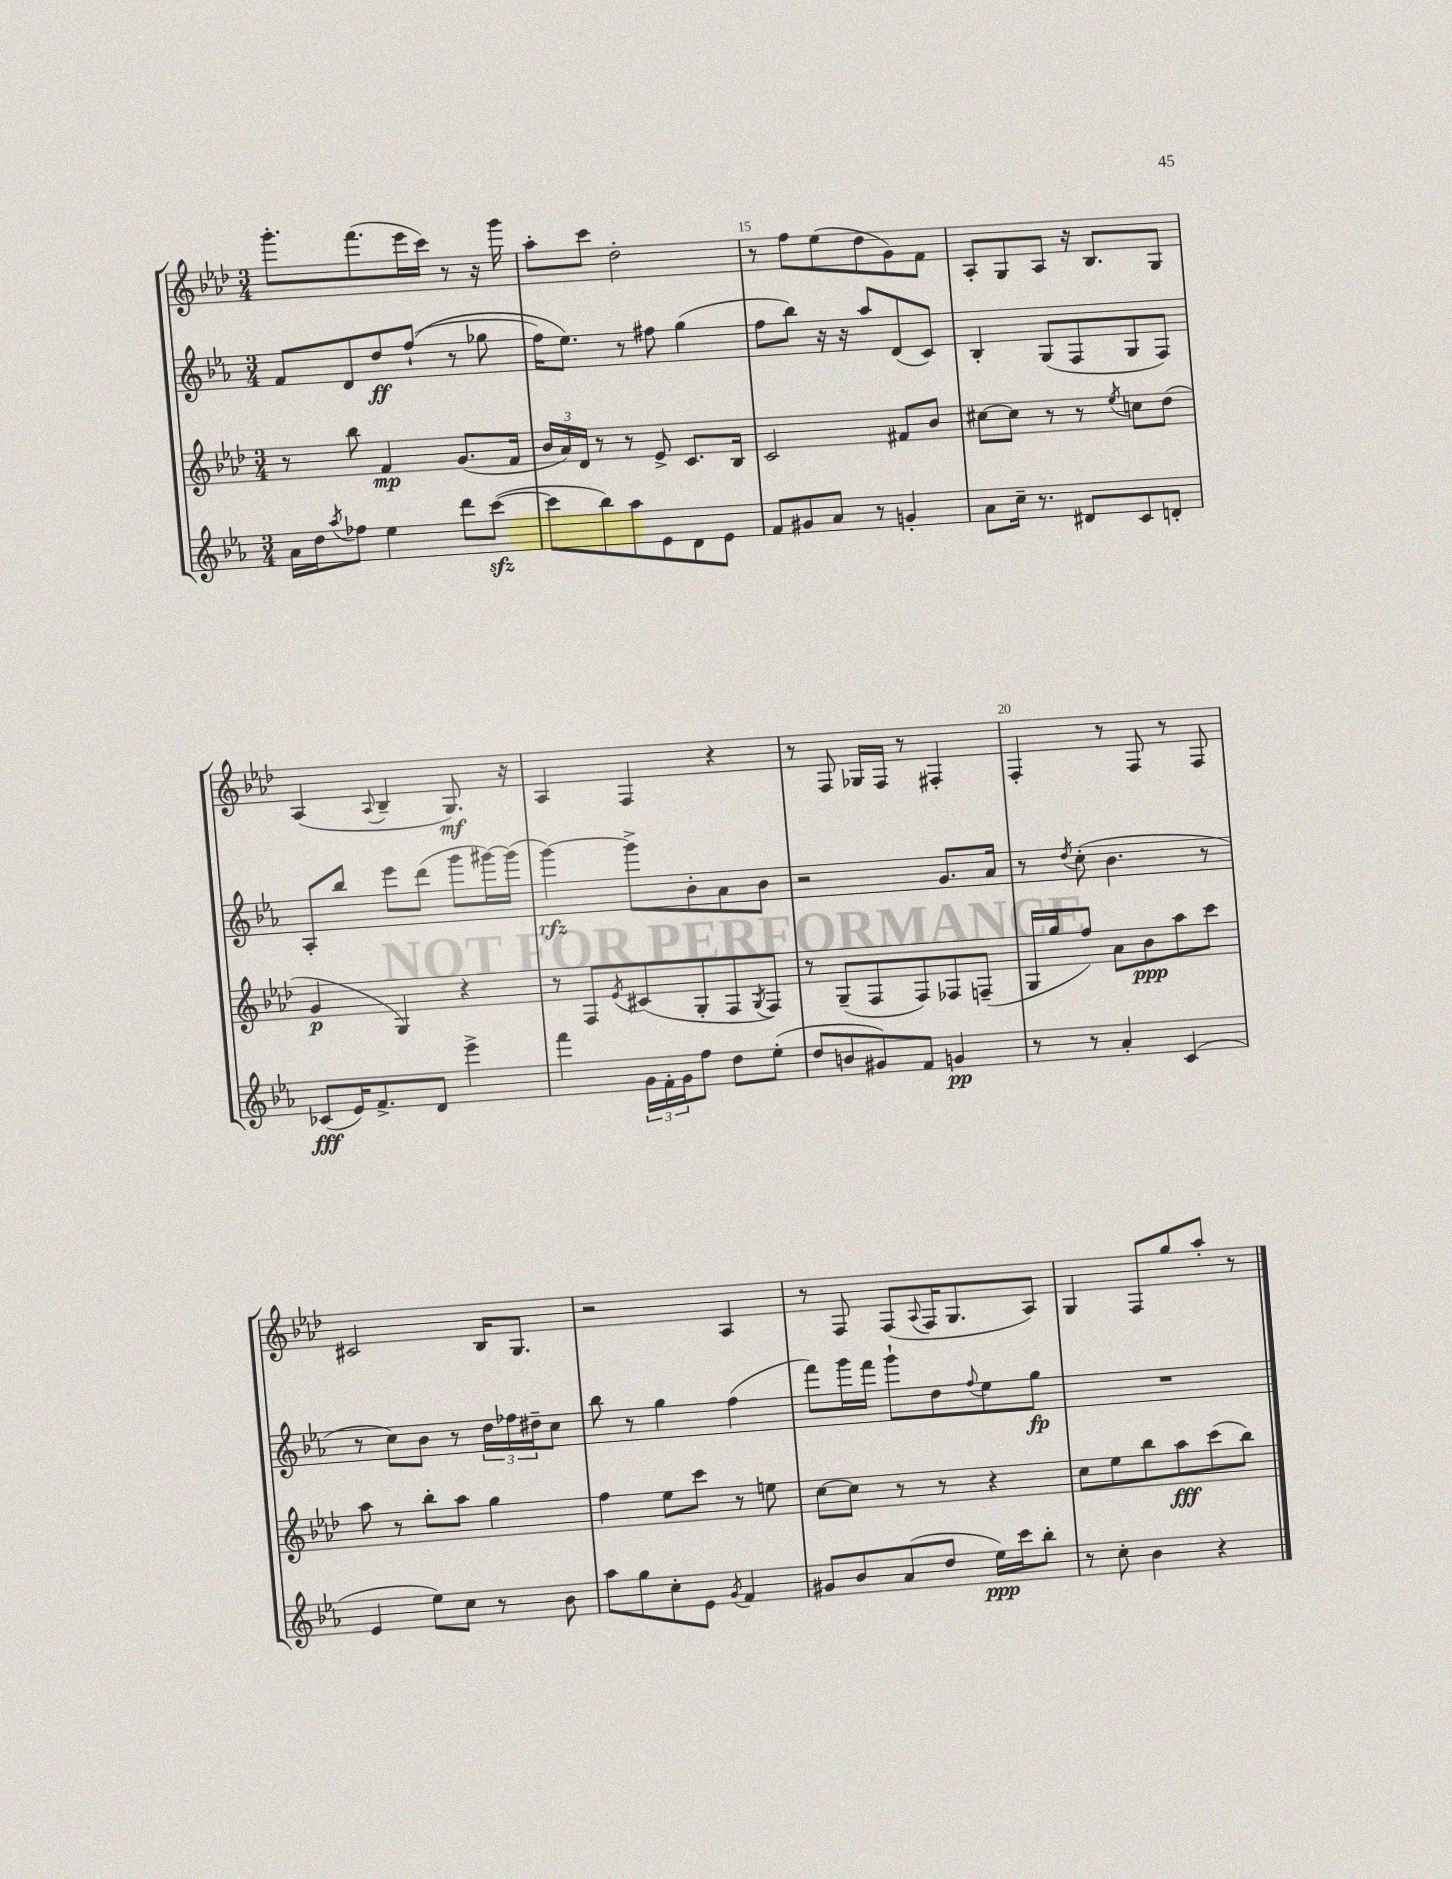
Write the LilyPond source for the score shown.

<<
\new StaffGroup <<
\new Staff = "s0" {
    \clef treble \key aes \major \numericTimeSignature \time 3/4
    g'''8.-. f'''8.( ees'''16 c'''16) r8 r16 g'''16 |
    aes''8-. c'''8 des''2-. |
    r8 f''8 ees''8( des''8 g'8) f'8 |
    aes8-. g8 aes8 r16 bes8. g8 |
    aes4( \appoggiatura { aes8 } bes4-- g8.\mf) r16 |
    aes4 f4 r4 |
    r8 f8 ges16 f16 r8 fis4-. |
    f4-. r8 f8 r8 f8 |
    cis'2 bes16 g8. |
    r2 aes4 |
    r8 f8 f8( \appoggiatura { aes8 } f16 g8. aes8) |
    g4 f8 g''8 aes''8-. r8 \bar "|." |
}
\new Staff = "s1" {
    \clef treble \key ees \major \numericTimeSignature \time 3/4
    f'8 d'8 d''8\ff f''8-!(\( r8 ges''8 |
    f''16) ees''8.\) r8 fis''8 g''4( |
    f''8 bes''8) r16 r16 aes''8 d'8( c'8) |
    bes4-. g8( f8 g8 f8) |
    aes8-. bes''8 ees'''8 d'''8( g'''8 gis'''16~) gis'''16( |
    g'''4~\rfz) g'''8-> bes'8-. aes'8 bes'8 |
    r2 g'8. aes'16 |
    r8 \acciaccatura { d''8 } c''8-.( bes'4. r8 |
    r8 c''8) bes'8 r8 \tuplet 3/2 { d''16 fes''16 dis''16-- } c''8 |
    bes''8 r8 g''4 f''4( |
    f'''8) g'''16 f'''16 g'''8-! d''8 \appoggiatura { f''8 } ees''8 g''8\fp |
    R2. \bar "|." |
}
\new Staff = "s2" {
    \clef treble \key aes \major \numericTimeSignature \time 3/4
    r8 bes''8 f'4\mp g'8.( f'16 |
    \tuplet 3/2 { bes'16 aes'16) des'16 } r8 r8 ees'8-> c'8. bes16 |
    c'2 fis'8 bes'8 |
    cis''8~ cis''8 r8 r8 \acciaccatura { ees''8 } c''8 des''8( |
    g'4\p g4) r4 |
    r8 f8 \acciaccatura { ees'8 } cis'8( g8-. f8 \acciaccatura { g8 } f8) |
    r8 g8--( f8 f8) fes8 f8--( |
    g16 g''16 f''8) aes'8 bes'8\ppp aes''8 c'''8 |
    aes''8 r8 bes''8-. aes''8 g''4 |
    f''4 ees''8 c'''8 r8 e''8 |
    c''8~ c''8 r8 r8 r4 |
    c''8 ees''8 bes''8 aes''8\fff c'''8( bes''8) \bar "|." |
}
\new Staff = "s3" {
    \clef treble \key ees \major \numericTimeSignature \time 3/4
    aes'16 d''16 \acciaccatura { aes''8 } fes''8 ees''4 d'''8 c'''8~\sfz( |
    c'''8 bes''8) aes''8 ees'8 d'8 ees'8 |
    f'8 gis'8 aes'8 r8 g'4-. |
    aes'8 c''16-- r8. dis'8 c'8 d'8-. |
    ces'8\fff( ees'16) f'8.-> d'8 ees'''4-> |
    f'''4 \tuplet 3/2 { g'16 f'16-. g'16 } f''8 d''8 ees''8-.( |
    d''8 b'8 gis'8) f'8 g'4\pp |
    r8 r8 aes'4-. c'4( |
    ees'4 ees''8) c''8 r8 bes'8 |
    aes''8 g''8 c''8-. ees'8 \acciaccatura { g'8 } f'4 |
    gis'8 bes'8 aes'8( d''8 ees''16\ppp) c'''16 bes''8-. |
    r8 c''8-. bes'4 r4 \bar "|." |
}
>>
>>
\layout { \context { \Score currentBarNumber = #13 \override BarNumber.break-visibility = ##(#f #t #t) barNumberVisibility = #(every-nth-bar-number-visible 5) } }
